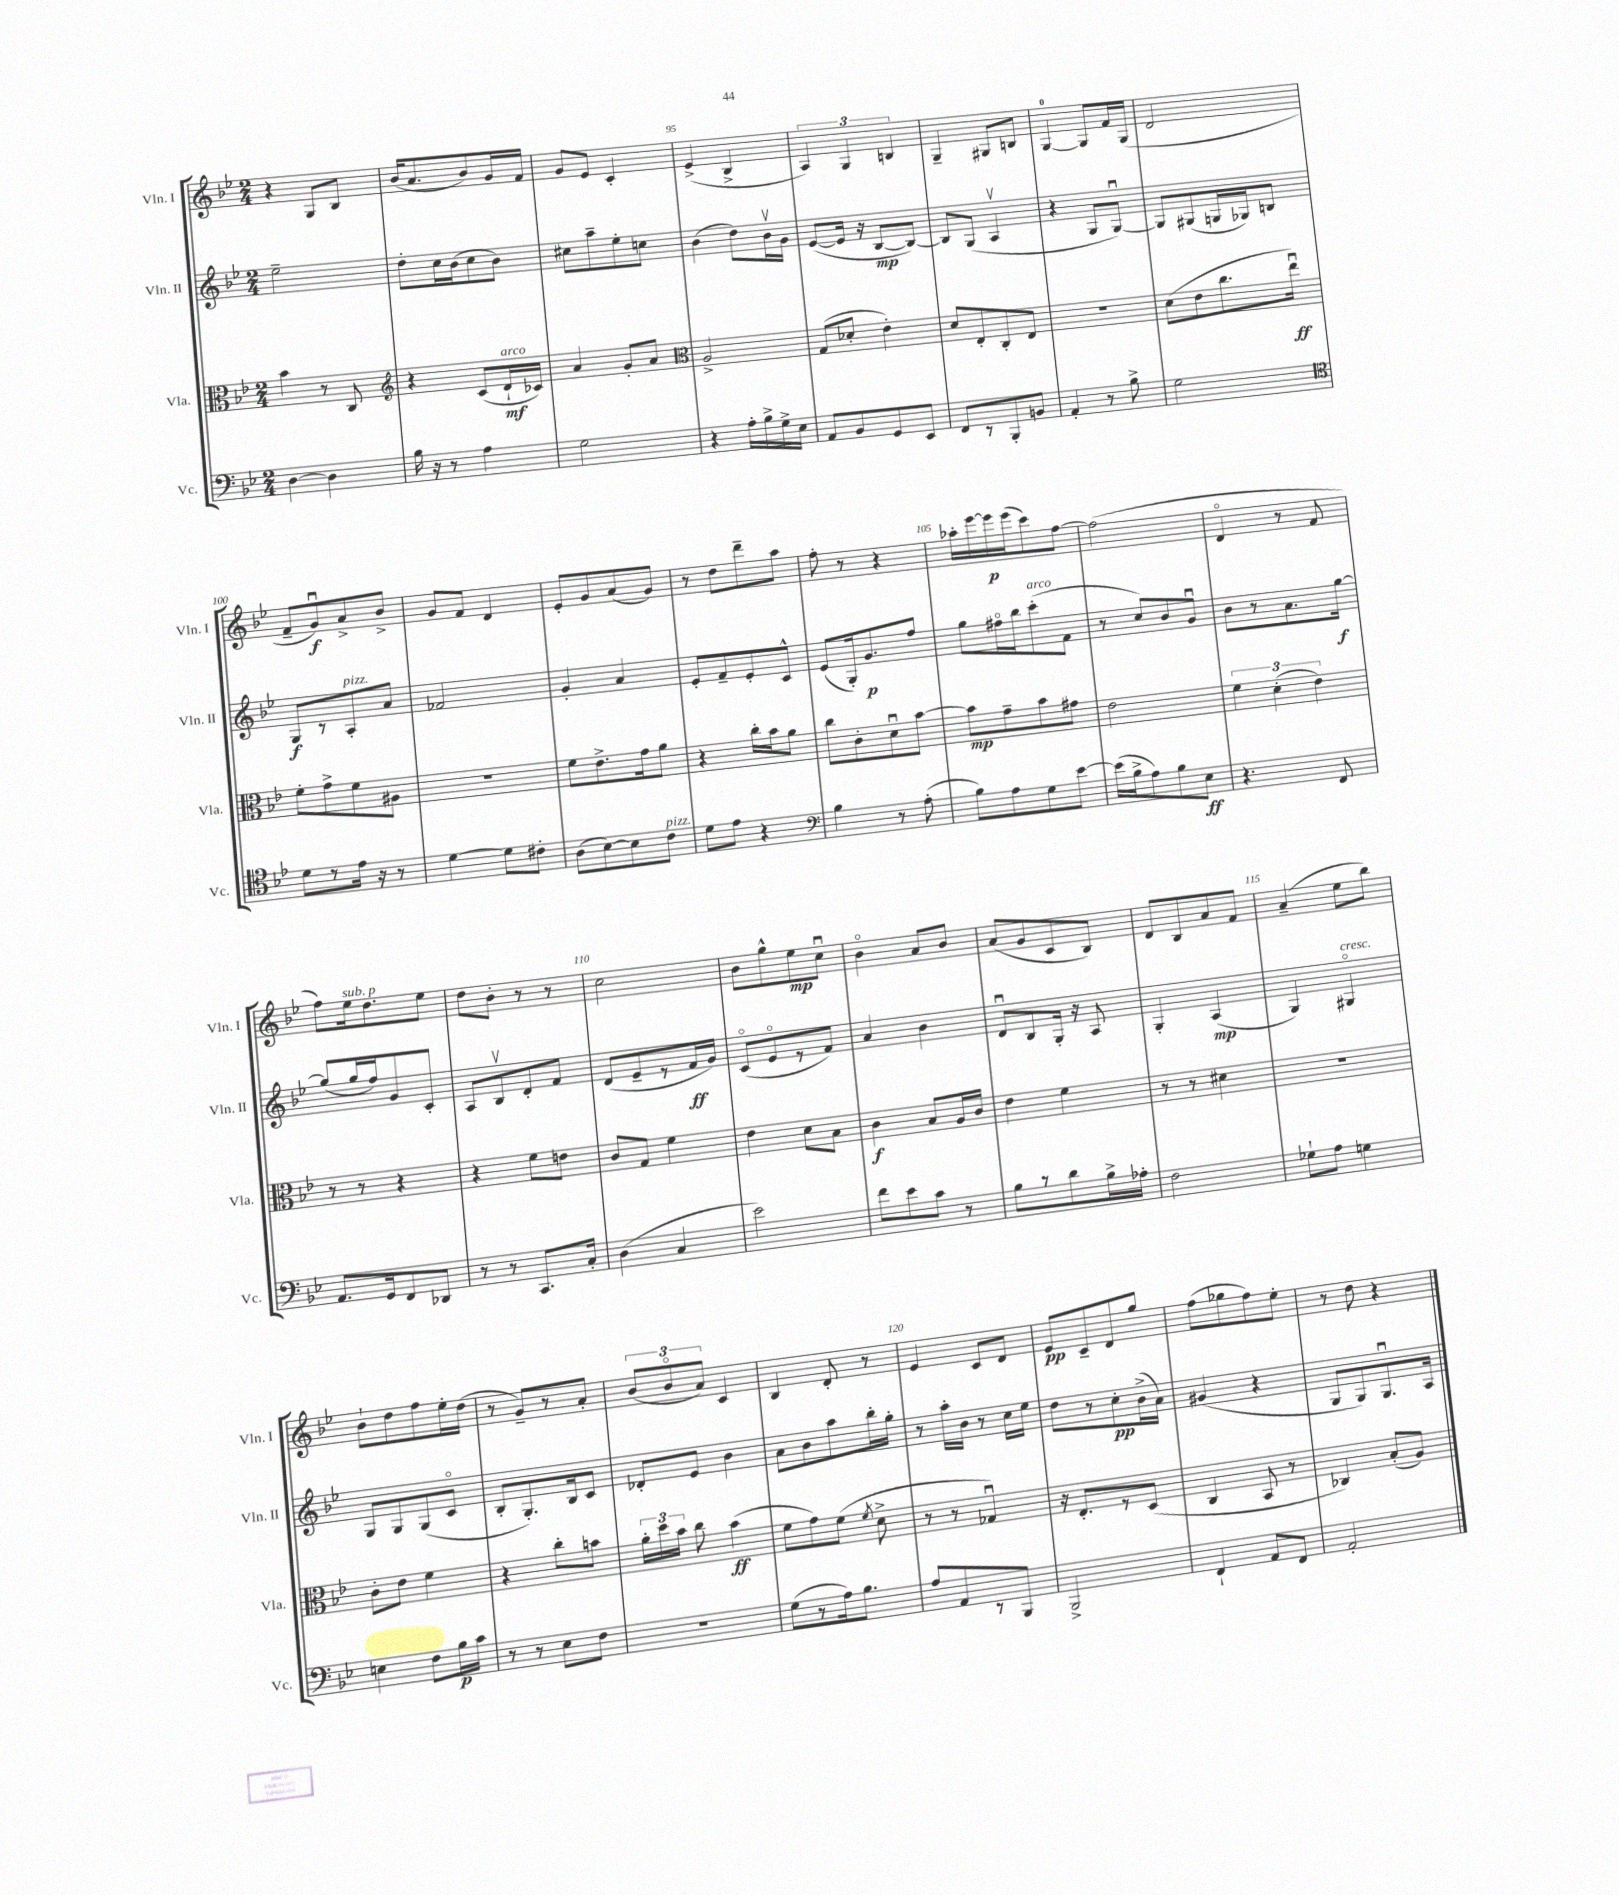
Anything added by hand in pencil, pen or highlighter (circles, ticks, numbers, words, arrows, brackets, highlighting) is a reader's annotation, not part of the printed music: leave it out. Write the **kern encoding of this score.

**kern	**dynam	**kern	**dynam	**kern	**dynam	**kern	**dynam
*part4	*part4	*part3	*part3	*part2	*part2	*part1	*part1
*staff4	*staff4	*staff3	*staff3	*staff2	*staff2	*staff1	*staff1
*I"Vc.	*	*I"Vla.	*	*I"Vln. II	*	*I"Vln. I	*
*I'Vc.	*	*I'Vla.	*	*I'Vln. II	*	*I'Vln. I	*
*clefF4	*	*clefC3	*	*clefG2	*	*clefG2	*
*k[b-e-]	*	*k[b-e-]	*	*k[b-e-]	*	*k[b-e-]	*
*M2/4	*	*M2/4	*	*M2/4	*	*M2/4	*
=92	=92	=92	=92	=92	=92	=92	=92
[4D\	.	4b-\	.	2ee-~\	.	4r	.
4D\]	.	8r	.	.	.	8G/L	.
.	.	8C/	.	.	.	8B-/J	.
=93	=93	=93	=93	=93	=93	=93	=93
*	*	*clefG2	*	*	*	*	*
16B-\	.	4r	.	8dd'\L	.	(16b-/KL	.
16r	.	.	.	.	.	8.a/	.
8r	.	.	.	16cc\L	.	.	.
.	.	.	.	(16b-\J	.	.	.
4A\	.	(8c/L	.	8cc\	.	8b-/)	.
!	!	!LO:TX:a:i:t=arco	!	!	!	!	!
.	.	16d`/L	mf	8b-\J)	.	16g/L	.
.	.	16c-X/JJ)	.	.	.	16f/JJ	.
=94	=94	=94	=94	=94	=94	=94	=94
2G\	.	4a/	.	8cc#X\L	.	8g/L	.
.	.	.	.	8aa~\	.	8e-/J	.
.	.	8g'/L	.	8ee-'\	.	4c'/	.
.	.	8a/J	.	8ccn\J	.	.	.
=95	=95	=95	=95	=95	=95	=95	=95
*	*	*clefC3	*	*	*	*	*
4r	.	2A^/	.	(4b-\	.	(4e-^/	.
16A'\LL	.	.	.	8dd\L)	.	4B-^/	.
16B-^\	.	.	.	.	.	.	.
16G^\	.	.	.	16b-v\L	.	.	.
16E-\JJ	.	.	.	16g\JJ	.	.	.
=96	=96	=96	=96	=96	=96	=96	=96
8AA/L	.	(8G/L	.	([8e-/L	.	6A/)	.
8BB-/	.	8d-X'/J	.	16e-/Jk]	.	.	.
.	.	.	.	.	.	6G/	.
.	.	.	.	16r	.	.	.
8GG/	.	4e-'\)	.	[8B-/L	mp	.	.
.	.	.	.	.	.	6Bn/	.
8EE-/J	.	.	.	8B-/J_)	.	.	.
=97	=97	=97	=97	=97	=97	=97	=97
8FF/L	.	8d/L	.	8B-/L]	.	4G~/	.
8r	.	8E-'/	.	(8G/J	.	.	.
8BBB-'/	.	8C'/	.	4Av/	.	8G#X/L	.
8BBn/J	.	8E-/J	.	.	.	8Bn/J	.
=98	=98	=98	=98	=98	=98	=98	=98
4AA'/	.	2r	.	4r	.	[4G/	.
8r	.	.	.	8G/L	.	8G/L]	.
8B-^\	.	.	.	[8Gu/J)	.	16f/L	.
.	.	.	.	.	.	(16G/JJ	.
=99	=99	=99	=99	=99	=99	=99	=99
2G\	.	(8d\L	.	8G/L]	.	2d/	.
.	.	8e-\	.	(8G#X/	.	.	.
.	.	8.cc\	.	16Gn/L	.	.	.
.	.	.	.	16G-X/J)	.	.	.
.	.	.	.	8Bn/J	.	.	.
.	.	16ee-u\Jk)	ff	.	.	.	.
!!LO:LB:g=z
=100	=100	=100	=100	=100	=100	=100	=100
*clefC4	*	*	*	*	*	*	*
8d\L	.	8f'\L	.	8G/L	f	8f~/L	.
8r	.	8g^\	.	8r	.	8gu/)	f
!	!	!	!	!LO:TX:a:i:t=pizz.	!	!	!
16e-\Jk	.	8f\	.	8A'/	.	8a^/	.
16r	.	.	.	.	.	.	.
8r	.	8A#X\J	.	8a/J	.	8b-^/J	.
=101	=101	=101	=101	=101	=101	=101	=101
[4d\	.	2r	.	2f-X/	.	8g/L	.
.	.	.	.	.	.	8f/J	.
8d\L]	.	.	.	.	.	4d/	.
8c#X'\J	.	.	.	.	.	.	.
=102	=102	=102	=102	=102	=102	=102	=102
(8A\L	.	8f\L	.	4g'/	.	8e-'/L	.
[8B-\)	.	8.e-^\	.	.	.	8g/	.
8B-\]	.	.	.	4a/	.	(8a/	.
.	.	16g\k	.	.	.	.	.
!LO:TX:a:i:t=pizz.	!	!	!	!	!	!	!
8c\J	.	8a\J	.	.	.	8g/J)	.
=103	=103	=103	=103	=103	=103	=103	=103
8d\L	.	4r	.	8e-'/L	.	8r	.
8e-\J	.	.	.	8f~/	.	8dd\L	.
4r	.	16cc'\LL	.	8e-'/	.	8ddd~\	.
.	.	16b-\J	.	.	.	.	.
.	.	8a\J	.	8c^^/J	.	8aa\J	.
=104	=104	=104	=104	=104	=104	=104	=104
*clefF4	*	*	*	*	*	*	*
4B-\	.	8cc\L	.	(8e-/L	.	8ff'\	.
.	.	8c'\	.	16G'/k)	.	8r	.
.	.	.	.	8.g/	p	.	.
8r	.	8du\	.	.	.	4r	.
(8A'\	.	[8b-\J	.	8ff/J	.	.	.
=105	=105	=105	=105	=105	=105	=105	=105
8B-\L)	.	8b-\L]	mp	8gg\L	.	16aa-X'\LL	.
.	.	.	.	.	.	[16eee-\	.
8A\	.	8g~\	.	16ff#X\L	.	16eee-\]	p
.	.	.	.	16bb-\J	.	(16eee-\J	.
!	!	!	!	!LO:TX:a:i:t=arco	!	!	!
8G\	.	8b-\	.	(8ccc'\	.	8ccc\)	.
[8e-\J	.	8g#X\J	.	8f\J	.	[8ff\J	.
=106	=106	=106	=106	=106	=106	=106	=106
(16e-\LL]	.	2e-\	.	8r	.	(2ff\]	.
16B-^\J	.	.	.	.	.	.	.
8A\)	.	.	.	8cc/L)	.	.	.
8B-\	.	.	.	8b-/	.	.	.
8E-\J	ff	.	.	8gu/J	.	.	.
=107	=107	=107	=107	=107	=107	=107	=107
4.r	.	6f\	.	8b-\L	.	4d/	.
.	.	.	.	8r	.	.	.
.	.	(6d'\	.	.	.	.	.
.	.	.	.	8.a\	.	8r	.
.	.	6e-\)	.	.	.	.	.
8FF/	.	.	.	.	.	8f/	.
.	.	.	.	[16gg\Jk	f	.	.
!!LO:LB:g=z
=108	=108	=108	=108	=108	=108	=108	=108
8.AA/L	.	8r	.	(8gg/L]	.	8ff\L)	.
!	!	!	!	!	!	!LO:TX:a:i:t=sub. p	!
.	.	8r	.	16gg/L	.	16ee-\k	.
16GG/k	.	.	.	16ff/J)	.	8.dd\	.
8FF/	.	4r	.	8g/	.	.	.
8DD-X/J	.	.	.	8c'/J	.	8ee-\J	.
=109	=109	=109	=109	=109	=109	=109	=109
8r	.	4r	.	8A/L	.	8dd\L	.
8r	.	.	.	8B-v/	.	8b-'\J	.
8.CC/L	.	8f\L	.	8d'/	.	8r	.
.	.	8en\J	.	8f/J	.	8r	.
16C'/Jk	.	.	.	.	.	.	.
=110	=110	=110	=110	=110	=110	=110	=110
(4D\	.	8c/L	.	(8d/L	.	2cc\	.
.	.	8G/J	.	8e-~/	.	.	.
4C/	.	4f\	.	8r	.	.	.
.	.	.	.	16f/L	ff	.	.
.	.	.	.	16g/JJ)	.	.	.
=111	=111	=111	=111	=111	=111	=111	=111
2e-\)	.	4e-\	.	(8c/L	.	8b-\L	.
.	.	.	.	8e-/	.	8gg^^\	.
.	.	8d\L	.	8r	.	8ee-\	mp
.	.	8B-\J	.	8f/J)	.	8ccu\J	.
=112	=112	=112	=112	=112	=112	=112	=112
8f\L	.	4c\	f	4a/	.	4b-\	.
8e-\	.	.	.	.	.	.	.
8c\J	.	8B-/L	.	4b-\	.	8a/L	.
8r	.	16A/L	.	.	.	8b-/J	.
.	.	16c/JJ	.	.	.	.	.
=113	=113	=113	=113	=113	=113	=113	=113
8B-\L	.	4e-\	.	8du/L	.	(8a/L	.
8r	.	.	.	8B-/	.	8g/	.
8d\	.	4f\	.	16G'/Jk	.	8c/	.
.	.	.	.	16r	.	.	.
16B-^\L	.	.	.	8A/	.	8B-/J)	.
16A-X'\JJ	.	.	.	.	.	.	.
=114	=114	=114	=114	=114	=114	=114	=114
2F\	.	8r	.	4G'/	.	8d/L	.
.	.	8r	.	.	.	8B-/	.
.	.	4d#X\	.	(4A/	mp	8a/	.
.	.	.	.	.	.	8f/J	.
=115	=115	=115	=115	=115	=115	=115	=115
8G-X`\L	.	2r	.	4G/)	.	(4a~/	.
8A\J	.	.	.	.	.	.	.
!	!	!	!	!LO:TX:a:i:t=cresc.	!	!	!
4Gn\	.	.	.	4G#X/	.	8ee-\L	.
.	.	.	.	.	.	8bb-\J)	.
!!LO:LB:g=z
=116	=116	=116	=116	=116	=116	=116	=116
4En\	.	8c'\L	.	8G/L	.	8b-`\L	.
.	.	8e-\J	.	8G/	.	8dd\	.
8F\L	.	4f\	.	(8G/	.	8ff\	.
16B-\L	p	.	.	8c/J	.	16ee-'\L	.
16c\JJ	.	.	.	.	.	(16dd\JJ	.
=117	=117	=117	=117	=117	=117	=117	=117
8r	.	4r	.	8B-'/L	.	8r	.
8r	.	.	.	8.G'/)	.	8g~/L)	.
8E-\L	.	8cc'\L	.	.	.	8r	.
.	.	.	.	16B-/k	.	.	.
8F\J	.	8bn\J	.	8c/J	.	8a'/J	.
=118	=118	=118	=118	=118	=118	=118	=118
2r	.	24a'\LL	.	8d-X'/L	.	(12b-/L	.
.	.	24dd\	.	.	.	.	.
.	.	24b-\JJ	.	.	.	12b-/	.
.	.	8cc\	.	8e-/J	.	.	.
.	.	.	.	.	.	12a/J)	.
.	.	(4b-\	ff	4b-\	.	4c/	.
=119	=119	=119	=119	=119	=119	=119	=119
(8G\L	.	8f\L	.	8a\L	.	4B-/	.
8r	.	8g\)	.	8b-\	.	.	.
16A\k)	.	(8f\J	.	8aa\	.	8d'/	.
8.B-\J	.	.	.	.	.	.	.
.	.	8qf/	.	.	.	.	.
.	.	8d^\	.	16bb-'\L	.	8r	.
.	.	.	.	16gg'\JJ	.	.	.
=120	=120	=120	=120	=120	=120	=120	=120
8A/L	.	8r	.	8r	.	4e-/	.
8AA/	.	8r	.	16aa'\LL	.	.	.
.	.	.	.	16b-\JJ	.	.	.
8r	.	4G-Xu/)	.	8r	.	8c/L	.
8BBB-/J	.	.	.	16cc\LL	.	8d/J	.
.	.	.	.	16ee-\JJ	.	.	.
=121	=121	=121	=121	=121	=121	=121	=121
2BBB-^/	.	16r	.	8dd\L	.	8e-/L	pp
.	.	8.E-'/L	.	.	.	.	.
.	.	.	.	8r	.	8c~/	.
.	.	8r	.	8cc'\	pp	8d/	.
.	.	(8D/J	.	(16b-^\L	.	8gg/J	.
.	.	.	.	16a\JJ)	.	.	.
=122	=122	=122	=122	=122	=122	=122	=122
4FF`/	.	4C/	.	(4g#X/	.	(8ff\L	.
.	.	.	.	.	.	8gg-X\	.
8AA/L	.	8BB-/	.	4r	.	8ff\)	.
8FF/J	.	8r	.	.	.	8ee-'\J	.
=123	=123	=123	=123	=123	=123	=123	=123
2AA'/	.	4C-X/)	.	8G/L	.	8r	.
.	.	.	.	8G/)	.	8dd\	.
.	.	(8B-'/L	.	8.Gu/	.	4r	.
.	.	8A/J)	.	.	.	.	.
.	.	.	.	16A/Jk	.	.	.
==	==	==	==	==	==	==	==
*-	*-	*-	*-	*-	*-	*-	*-
